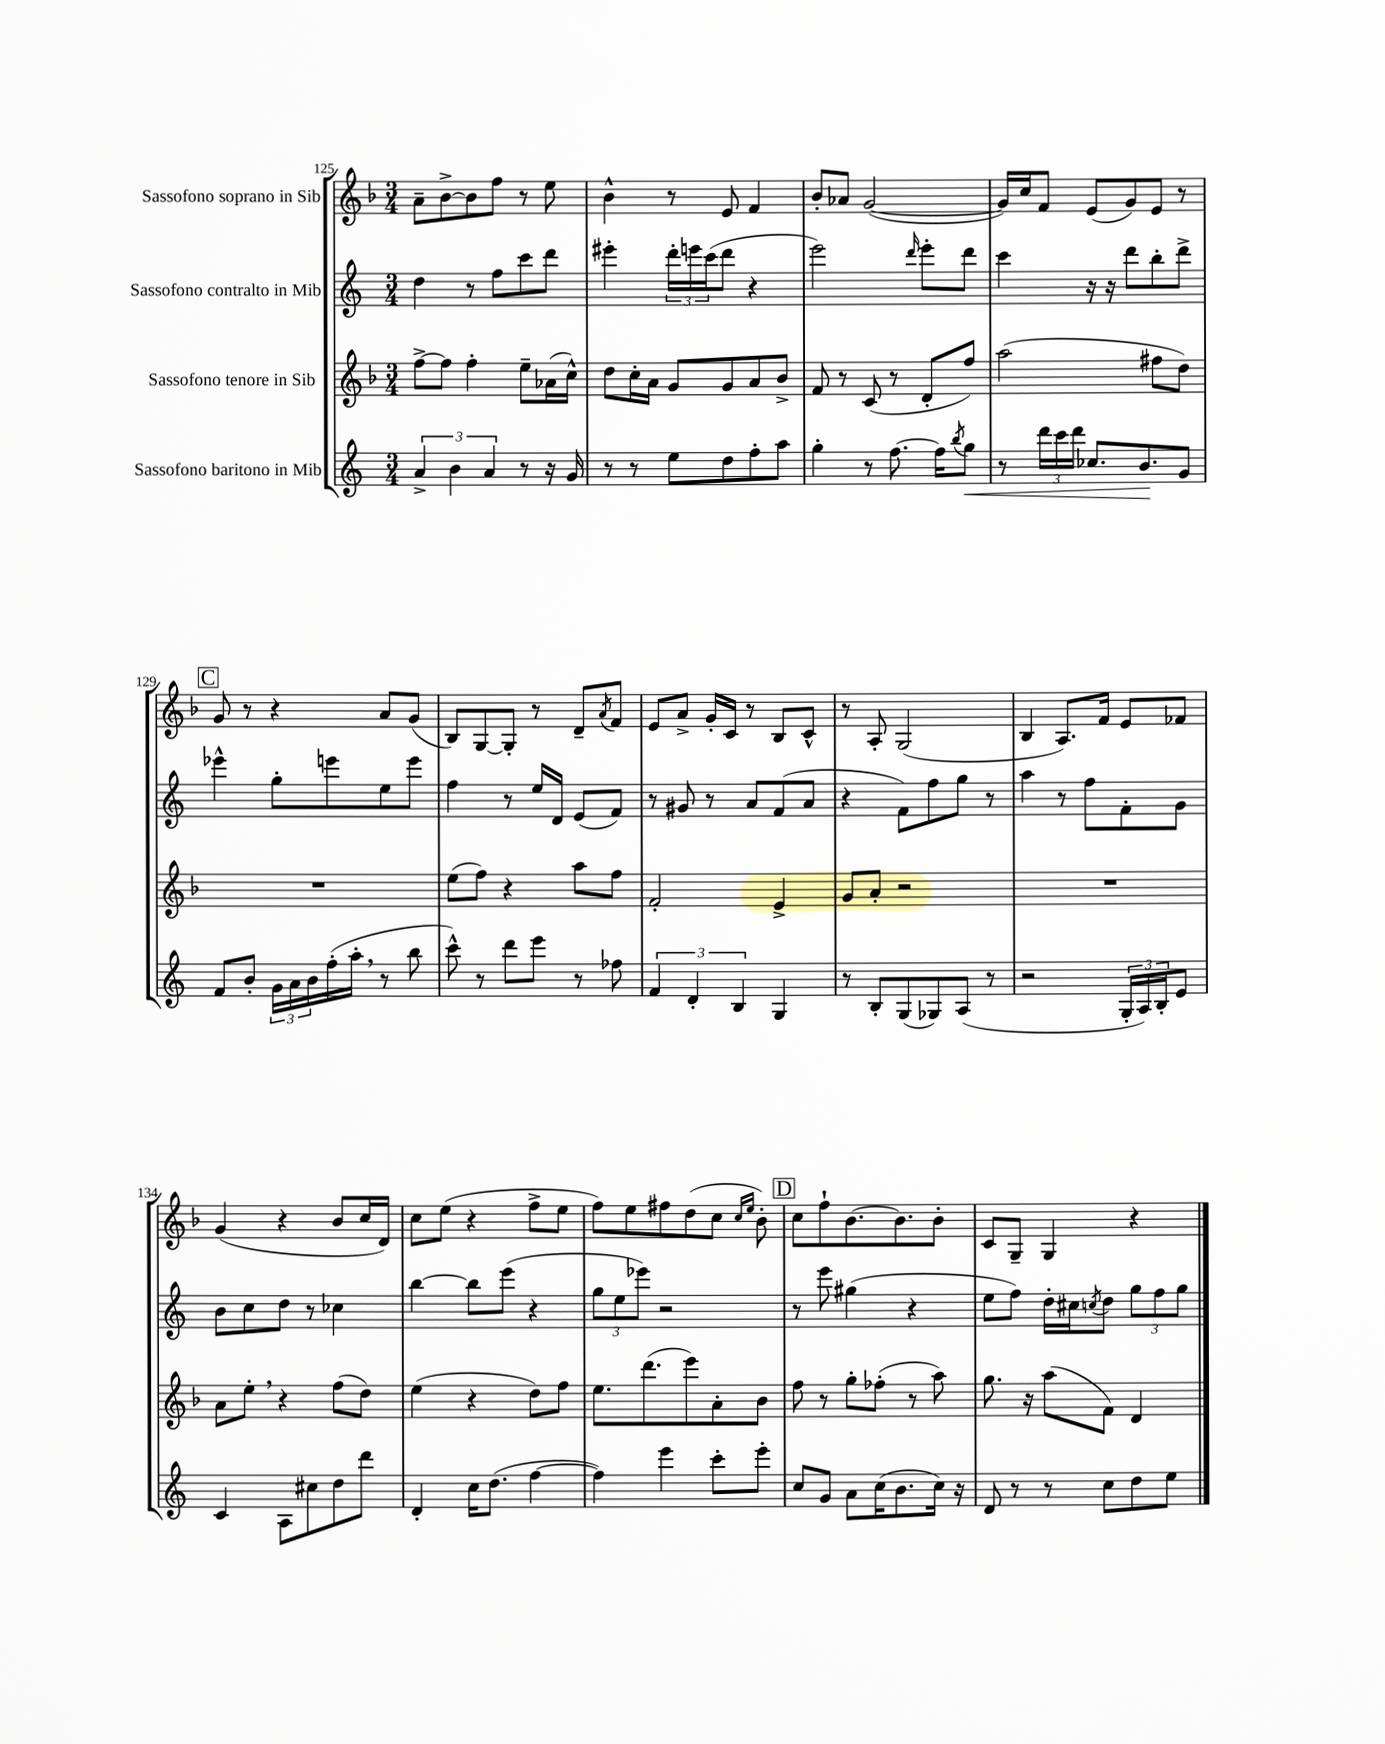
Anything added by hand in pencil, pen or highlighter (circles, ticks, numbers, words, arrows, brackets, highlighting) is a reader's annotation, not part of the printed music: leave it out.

**kern	**kern	**kern	**kern
*staff4	*staff3	*staff2	*staff1
*clefG2	*clefG2	*clefG2	*clefG2
*k[]	*k[b-]	*k[]	*k[b-]
*M3/4	*M3/4	*M3/4	*M3/4
6a^	[8ff^	4dd	8a~
.	8ff]	.	[8b-^
6b	.	.	.
.	4ff'	8r	8b-]
6a	.	.	.
.	.	8ff	8ff
8r	8ee~	8ccc	8r
16r	(16a-	8ddd	8ee
16g	16cc^^)	.	.
=	=	=	=
8r	8dd	4eee#'	4b-^^
8r	16cc'	.	.
.	16a	.	.
8ee	8g	24ddd'	8r
.	.	24eee	.
.	.	(24ccc	.
8dd	8g	8ddd	8e
8ff'	8a	4r	4f
8aa	8b-^	.	.
=	=	=	=
4gg'	8f	2eee)	8b-'
.	8r	.	8a-
8r	(8c	.	([2g
[8.ff	8r	.	.
.	.	16qqddd	.
.	8d'	8eee'	.
16ff]	.	.	.
8qbb	.	.	.
8gg	8ff)	8ddd	.
=	=	=	=
8r	(2aa	4ccc	16g])
.	.	.	16cc
24ddd	.	.	8f
24ccc	.	.	.
24ddd	.	.	.
8.cc-	.	16r	(8e
.	.	16r	.
.	.	8ddd	8g)
8.b	.	.	.
.	8ff#	8bb'	8e
8g	8dd)	8ddd^	8r
=	=	=	=
8f	2.r	4eee-^^	8g
8b'	.	.	8r
24g	.	8gg'	4r
24a	.	.	.
24b	.	.	.
(16ff'	.	8eee	.
16aa'	.	.	.
8r	.	8ee	8a
8bb	.	8eee	(8g
=	=	=	=
8ccc^^)	(8ee	4ff	8B-)
8r	8ff)	.	[8G
8ddd	4r	8r	8G']
8eee	.	16ee	8r
.	.	16d	.
8r	8aa	(8e	8d~
.	.	.	8qa
8ff-	8ff	8f)	8f
=	=	=	=
6f	2f'	8r	8e
.	.	8g#	8a^
6d'	.	.	.
.	.	8r	16g'
.	.	.	16c
6B	.	.	.
.	.	8a	8r
4G	4e^	(8f	8B-
.	.	8a	8c^^
=	=	=	=
8r	8g	4r	8r
8B'	8a'	.	8A'
(8G	2r	8f)	(2G
8G-)	.	8ff	.
(8A	.	8gg	.
8r	.	8r	.
=	=	=	=
2r	2.r	4aa	4B-
.	.	8r	8.A)
.	.	8ff	.
.	.	.	16f
24G'	.	8f'	8e
24A)	.	.	.
24B'	.	.	.
8e	.	8g	8f-
=	=	=	=
4c	8a	8b	(4g
.	8ee'	8cc	.
8A	4r	8dd	4r
8cc#	.	8r	.
8dd	(8ff	4cc-	8b-
8ddd	8dd)	.	16cc
.	.	.	16d)
=	=	=	=
4d'	(4ee	[4bb	8cc
.	.	.	(8ee
16cc	4r	8bb]	4r
(8.dd	.	.	.
.	.	(8eee	.
[4ff	8dd)	4r	8ff^
.	8ff	.	8ee
=	=	=	=
4ff])	8.ee	12gg	8ff)
.	.	12ee	.
.	.	.	8ee
.	.	12eee-)	.
.	(8.ddd	.	.
4eee	.	2r	8ff#
.	8eee)	.	(8dd
8ccc'	8a'	.	8cc
.	.	.	16qqcc
.	.	.	16qqee
8eee'	8b-	.	8b-')
=	=	=	=
8cc	8ff	8r	8cc
8g	8r	8eee	8ff`
8a	8gg'	(4gg#	[8.b-
(16cc	(8ff-'	.	.
8.b	.	.	8.b-]
.	8r	4r	.
16cc)	8aa)	.	8b-'
16r	.	.	.
=	=	=	=
8d	8.gg	8ee	8c
8r	.	8ff)	8G~
.	16r	.	.
8r	(8aa	16dd'	4G
.	.	16cc#	.
.	.	8qcc	.
8cc	8f)	8dd	.
8dd	4d	12gg	4r
.	.	12ff	.
8ee	.	.	.
.	.	12gg	.
==	==	==	==
*-	*-	*-	*-
